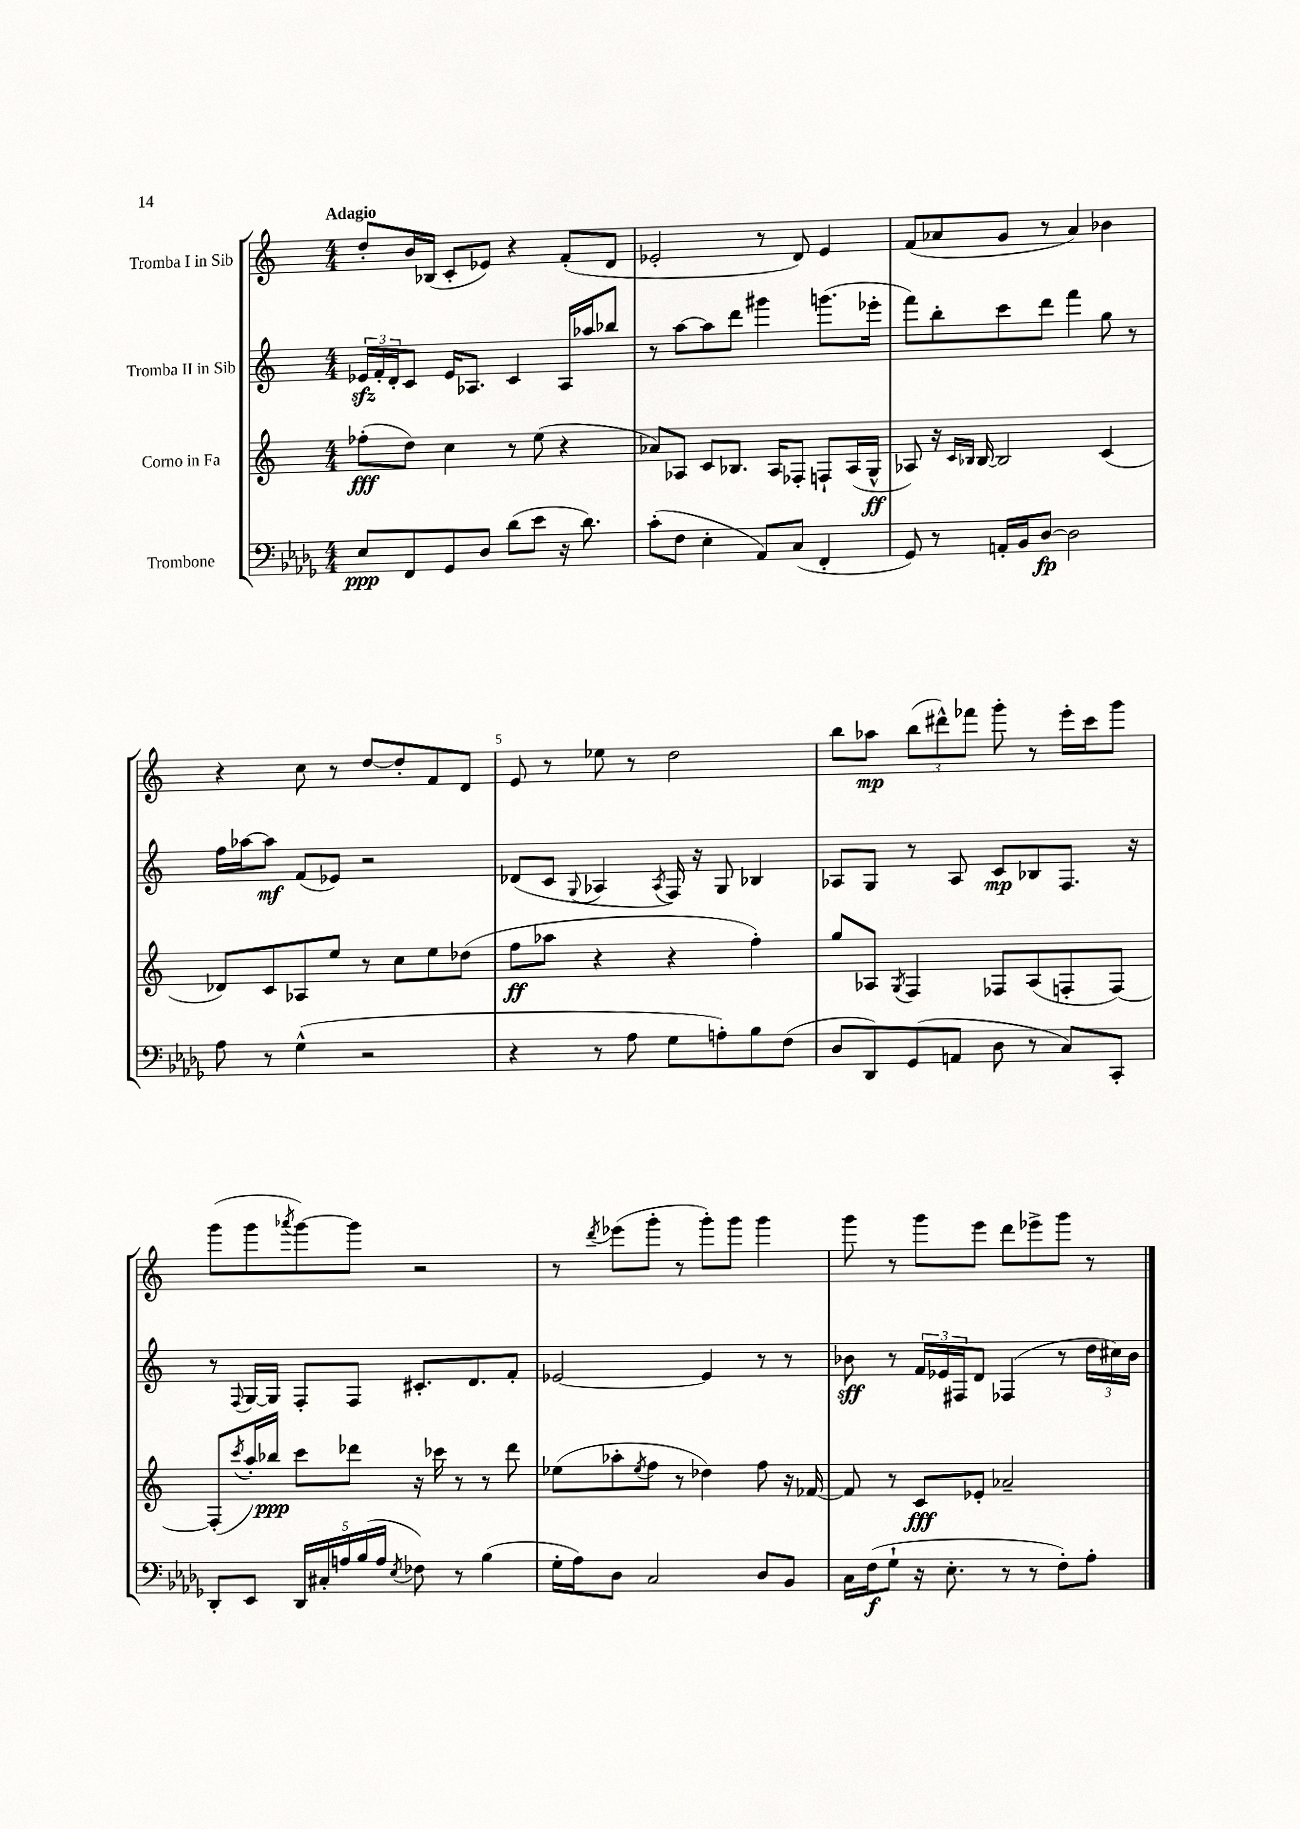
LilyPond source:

<<
\new StaffGroup <<
\new Staff = "s0" \with { instrumentName = "Tromba I in Sib" } {
    \clef treble \key c \major \numericTimeSignature \time 4/4 \tempo "Adagio"
    d''8-. b'16 bes16( c'8-. ees'8) r4 f'8-.( d'8 |
    ees'2-. r8 d'8) ees'4 |
    f'8( aes'8 g'8 r8 aes'4) bes'4 |
    r4 c''8 r8 d''8~ d''8-. f'8 d'8 |
    e'8 r8 ees''8 r8 d''2 |
    b''8 aes''8\mp \tuplet 3/2 { b''8( dis'''8-^) fes'''8 } g'''8-. r8 e'''16-. c'''16 g'''8 |
    g'''8( g'''8 \acciaccatura { aes'''8 } g'''8~) g'''8 r2 |
    r8 \acciaccatura { d'''8 } ees'''8( g'''8-. r8 g'''8-.) g'''8 g'''4 |
    g'''8 r8 g'''8 e'''8 d'''8 ees'''8-> g'''8 r8 \bar "|." |
}
\new Staff = "s1" \with { instrumentName = "Tromba II in Sib" } {
    \clef treble \key c \major \numericTimeSignature \time 4/4
    \tuplet 3/2 { ees'16\sfz f'16-. d'16-. } c'8 ees'16 aes8. c'4 aes16 aes''16 bes''8 |
    r8 a''8~ a''8 d'''8 gis'''4 g'''8.( ees'''16-. |
    f'''8) b''8-. c'''8 d'''8 f'''4 g''8 r8 |
    f''16 aes''16~ aes''8\mf f'8( ees'8) r2 |
    des'8( c'8 \appoggiatura { g8 } aes4 \acciaccatura { aes8 } f16) r16 g8 bes4 |
    aes8 g8 r8 aes8 c'8\mp bes8 f8. r16 |
    r8 \appoggiatura { f8 } g16~ g16 f8-. f8 cis'8.-. d'8. f'8-. |
    ees'2~ ees'4 r8 r8 |
    bes'8\sff r8 \tuplet 3/2 { f'16 ees'16 fis16 } d'8 fes4( r8 \tuplet 3/2 { d''16 cis''16) bes'16 } \bar "|." |
}
\new Staff = "s2" \with { instrumentName = "Corno in Fa" } {
    \clef treble \key c \major \numericTimeSignature \time 4/4
    fes''8-.\fff( d''8) c''4 r8 e''8( r4 |
    aes'8) aes8 c'8 bes8. aes16 fes8-. f8-! aes16( g16-^\ff |
    aes8) r16 \grace { c'16 bes16 } bes16~ bes2 c'4( |
    des'8) c'8 aes8 e''8 r8 c''8 e''8 des''8( |
    f''8\ff aes''8 r4 r4 f''4-.) |
    g''8 aes8 \acciaccatura { g8 } f4 fes8 aes8( f8-. f8~) |
    f8-.( \acciaccatura { c'''8 } a''16-.) bes''16\ppp c'''8 des'''8 r16 ces'''16 r8 r8 des'''8 |
    ees''8( aes''8-. \acciaccatura { ees''8 } f''8 r8 des''4) f''8 r16 fes'16~ |
    fes'8 r8 c'8\fff ees'8-. aes'2-- \bar "|." |
}
\new Staff = "s3" \with { instrumentName = "Trombone" } {
    \clef bass \key des \major \numericTimeSignature \time 4/4
    ees8\ppp f,8 ges,8 des8 des'8( ees'8 r16 des'8.) |
    c'8-.( f8 ees4-. aes,8) c8( f,4-. |
    ges,8) r8 a,16-. bes,16 des8~\fp des2 |
    aes8 r8 ges4-^( r2 |
    r4 r8 aes8 ges8 a8-.) bes8 f8( |
    des8 des,8) ges,8( a,8 des8 r8 c8) c,8-. |
    des,8-. ees,8 \tuplet 5/4 { des,16 cis16-. a16 bes16( a16 } \acciaccatura { ees8 } fes8) r8 bes4( |
    ges16-. aes16) des8 c2 des8 bes,8 |
    c16 f16\f( ges8-! r16 ees8.-. r8 r8 f8-.) aes8-. \bar "|." |
}
>>
>>
\layout { \context { \Score \override BarNumber.break-visibility = ##(#f #t #t) barNumberVisibility = #(every-nth-bar-number-visible 5) } }
